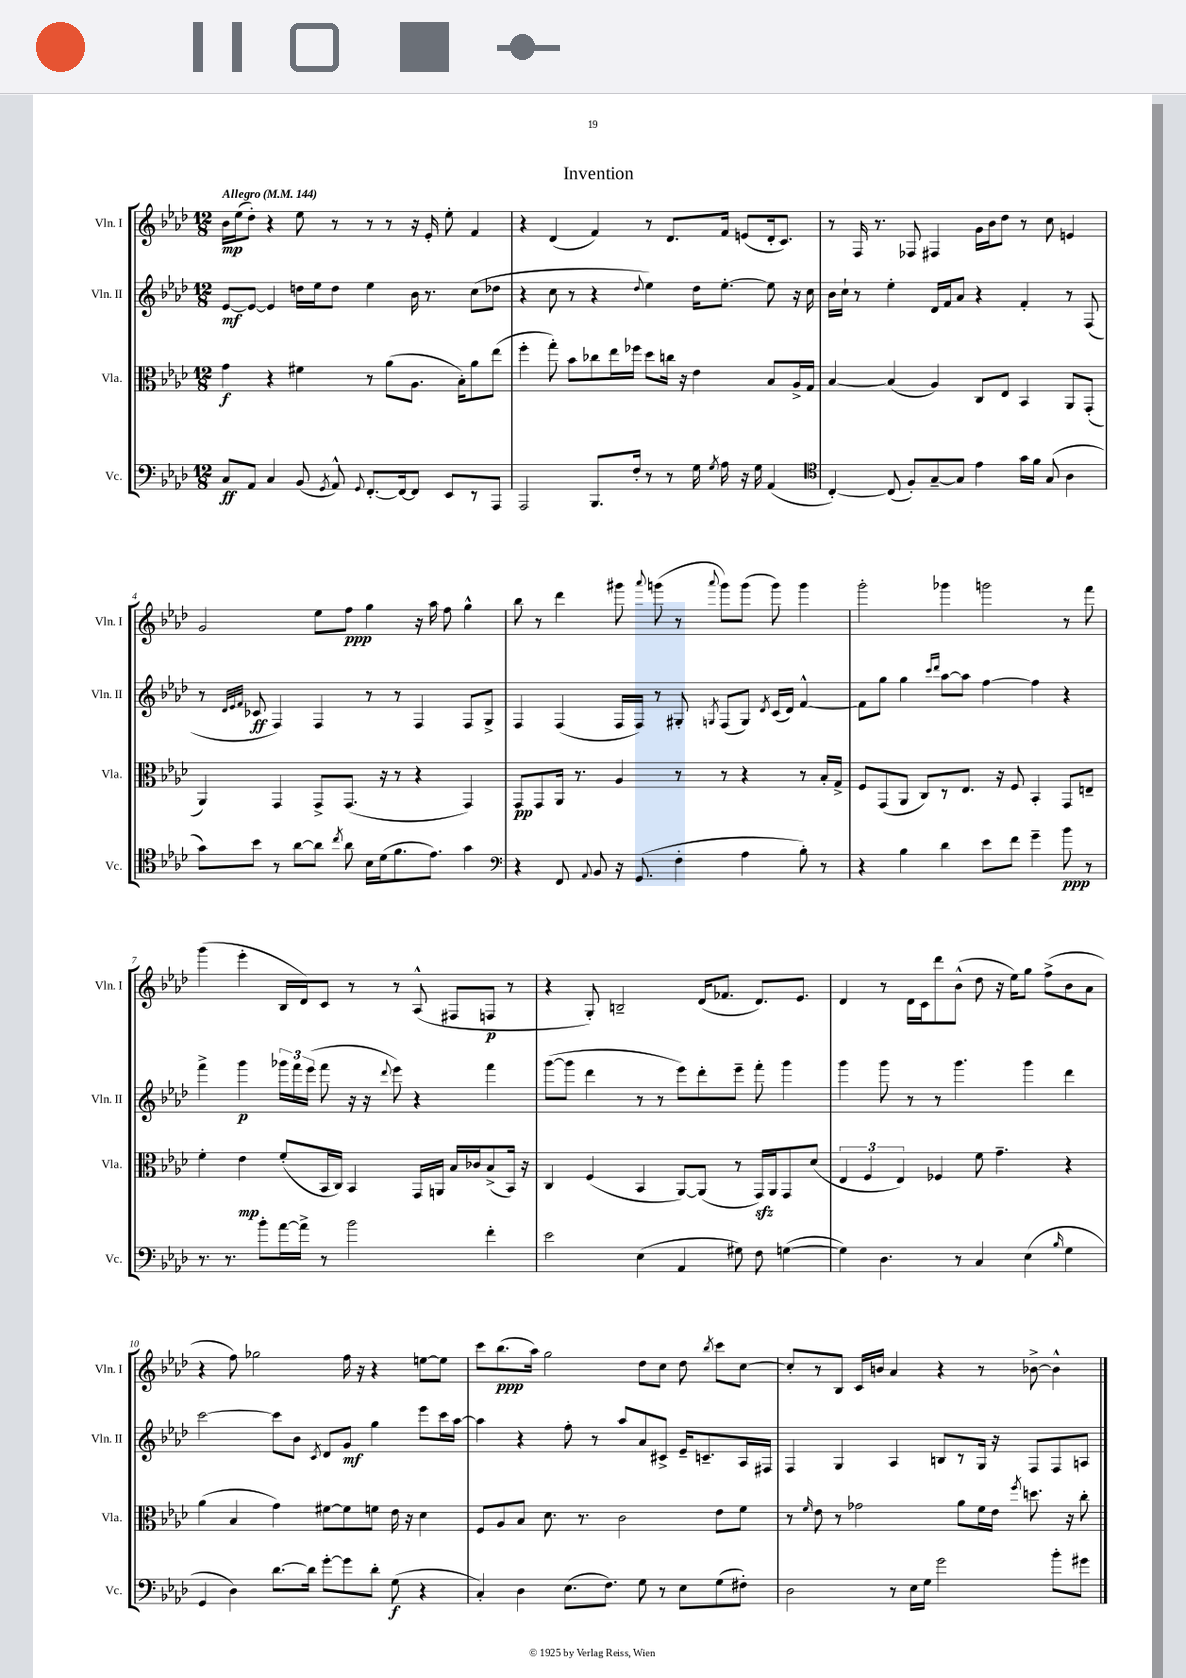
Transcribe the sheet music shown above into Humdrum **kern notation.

**kern	**kern	**kern	**kern
*staff4	*staff3	*staff2	*staff1
*clefF4	*clefC3	*clefG2	*clefG2
*k[b-e-a-d-]	*k[b-e-a-d-]	*k[b-e-a-d-]	*k[b-e-a-d-]
*M12/8	*M12/8	*M12/8	*M12/8
*MM144	*MM144	*MM144	*MM144
8C/L	4g\	[8e-/L	16b-\LL
.	.	.	(16ee-\J
8AA-/J	.	8e-/_J	8dd-'\J)
4C/	4r	4e-/]	4r
(8BB-/	4f#\	16dd\LL	8ee-\
.	.	16ee-\J	.
8qGG/	.	.	.
8AA-^^/)	.	8dd\J	8r
8qqGG/	.	.	.
[8.FF'/L	8r	4ee-\	8r
.	(8a-\L	.	8r
16FF/_k	.	.	.
8FF/]J	8.A-\J	16b-\	16r
.	.	8.r	16e-'/
8EE-/L	.	.	8ee-'\
.	16B-'\LK)	.	.
8r	8a-\	(8cc\L	4f/
8AAA-/J	(8ee-\J	8dd-\J	.
=	=	=	=
2AAA-/	4ff'\	4r	4r
.	8gg'\)	8cc\	(4d-/
.	8b-\L	8r	.
8.BBB-/L	8cc-\	4r	4f/)
.	16ee-\L	.	.
16F'/Jk	16ff-\JJ	.	.
.	.	8qqdd-/	.
8r	8dd-\L	4ee-\)	8r
8r	16cc\Jk	.	8.d-/L
.	16r	.	.
16G\	4e-\	16dd-\LK	.
8qG/	.	.	.
16A-\	.	[8.ee-'\J	16f/Jk
16r	.	.	(8e/L
16G\	.	.	.
(4AA-/	8B-/L	8ee-\]	16d-'/k
.	.	.	8.c/J)
.	16A-^/L	16r	.
.	16G/JJ	16cc\	.
=	=	=	=
*clefC4	*	*	*
[4C'/)	[4B-/	16b-\LL	8r
.	.	16cc`\JJ	.
.	.	8r	16F/
.	.	.	8.r
(8C/]	(4B-/]	4ee-'\	.
8F'/L)	.	.	8F-/
[8G~/	4A-/)	16d-/LL	4F#/
.	.	16f/J	.
8G/]J	.	8a-/J	.
4e-\	8C/L	4r	16g\LL
.	.	.	16b-\J
.	8E-/J	.	8dd-\J
16g\LL	4BB-/	4f'/	8r
16f\JJ	.	.	.
(8G/	.	.	8cc\
4A-\	8AA-/L	8r	4e/
.	(8GG'/J	(8F/	.
=	=	=	=
8g\L)	4AA-/)	8r	2g/
.	.	32qqd-/LLL	.
.	.	32qqe-/	.
.	.	32qqf/JJJ	.
8b-\J	.	8c-/	.
8r	4GG/	4F/)	.
[8a-\L	.	.	.
8a-\]J	8GG^/L	4F/	8ee-\L
8qcc/	.	.	.
8a-\	(8.GG/J	.	8ff\J
16B-\LL	.	8r	4gg\
(16d-\J	16r	.	.
8.f\	8r	8r	.
.	4r	4F/	16r
8.e-\J)	.	.	16aa-\
.	.	.	8ff\
4g\	4GG/)	8F/L	4gg^^\
.	.	8G^/J	.
=	=	=	=
*clefF4	*	*	*
4r	8GG/L	4F/	8bb-\
.	8GG/	.	8r
8FF/	16AA-/Jk	(4F/	4ddd-\
.	8.r	.	.
8qqAA-/	.	.	.
8BB-/	.	.	.
16r	4A-/	16F/LL	8ggg#\
(8.GG/	.	16F/JJ)	.
.	.	.	8qqaaa-/
.	.	8r	(8ggg\
4F'\	8r	8G#'/	8r
.	.	8qG/	8qqaaa-/
.	8r	(8F/L	8ggg\L)
4A-\	4r	8G/J)	(8ggg\J
.	.	8qd-/	.
.	.	(16c/LL	8ggg\)
.	.	16d-/JJ)	.
8B-'\)	8r	[4f^^/	4ggg\
8r	16B-'/LL	.	.
.	16G^/JJ	.	.
=	=	=	=
4r	8F/L	8f\]L	2ggg'\
.	(8GG/	8gg\J	.
4B-\	8AA-/J	4gg\	.
.	8C/L)	.	.
.	.	16qqccc/LL	.
.	.	16qqddd-/JJ	.
4d-\	8r	[8aa-\L	4ggg-\
.	8.E-/J	8aa-\]J	.
8e-\L	.	[4ff\	2ggg\
.	16r	.	.
8f\J	8F/	.	.
4g~\	4BB-'/	4ff\]	.
8b-\	8GG/L	4r	8r
8r	8E~/J	.	8fff\
=	=	=	=
8.r	4f'\	4fff^\	(4ggg\
8.r	.	.	.
.	4e-\	4ggg\	4eee-'\
8b-'\L	.	.	.
[16a-\L	(8f'/L	24ggg-\LL	16B-/LL
.	.	24fff\	.
16a-^\]JJ	.	.	16d-/J)
.	.	(24eee-\JJ	.
8r	16BB-/L	8fff\	8c/J
.	16C/JJ)	.	.
2b-\	4BB-/	16r	8r
.	.	16r	.
.	.	8qqddd-/	.
.	.	8eee-\)	8r
.	16GG/LL	4r	(8A-^^/
.	16AA/JJ	.	.
.	16B-/LL	.	8F#/L
.	16c-/J	.	.
4f'\	(8B-^/	4fff\	8F/J
.	16BB-/Jk)	.	8r
.	16r	.	.
=	=	=	=
2e-\	4C/	([8ggg\L	4r
.	.	8ggg\]J	.
.	(4F/	4ddd-\	8G'/)
.	.	.	2B~/
(4E-\	4BB-/	8r	.
.	.	8r	.
4AA-/	[8AA-/L)	8eee-\L)	.
.	(8AA-/]J	8ddd-'\	(16d-/LK
.	.	.	8.f-/J
8G#\)	8r	8eee-~\J	.
8F\	16GG/LL)	8fff'\	8.d-/L)
.	16AA-/J	.	.
([4G\	8GG/	4ggg\	.
.	.	.	8.e-/J
.	(8d-/J	.	.
=	=	=	=
4G\])	6E-/	4ggg\	4d-/
.	6F/	.	.
4.D-\	.	8ggg\	8r
.	6E-/)	.	.
.	.	8r	16d-\LL
.	.	.	16c\J
.	4F-/	8r	8ddd-\
8r	.	4.ggg\	(8b-^^\J
4C/	8f\	.	8dd-\
.	4.g~\	.	16r
.	.	.	16ee-\LK)
(4E-\	.	4ggg\	8gg\J
.	.	.	(8ff^\L
16qqB-/	.	.	.
4G\	4r	4ddd-\	8b-\
.	.	.	8a-\J
=	=	=	=
4GG/	(4a-\	[2ccc\	4r
4D-\)	4B-/	.	8ff\)
.	.	.	2gg-\
[8.d-\L	4g\)	8ccc\]L	.
.	.	8b-\J	.
16d-\]Jk	.	.	.
.	.	8qc/	.
[8g'\L	[8f#\L	8d-/L	.
8g\]	8f#\]	8g/J	16ff\
.	.	.	16r
8d-'\J	8f\J	4gg\	4r
(8G\	16e-\	.	.
.	16r	.	.
4r	4d-\	8eee-\L	[8ee\L
.	.	16ccc\L	8ee\]J
.	.	[16aa-\JJ	.
=	=	=	=
4C'/)	8F/L	4aa-\]	8ccc\L
.	8A-/	.	(8.bb-\
4D-\	8B-/J	4r	.
.	.	.	16aa-\Jk)
.	8.d-\	.	2gg\
(8.E-\L	.	8ff'\	.
.	8.r	.	.
.	.	8r	.
8.F\J)	.	.	.
.	2c\	8aa-/L	.
8G\	.	8a-/	8dd-\L
8r	.	8c#^/J	8cc\J
8E-\L	.	16e-~/LK	8dd-\
.	.	8.c~/	.
.	.	.	8qbb-/
(8G\	8e-\L	.	8ccc\L
8F#'\J)	8f\J	16A-/L	[8cc\J
.	.	16F#/JJ	.
=	=	=	=
2D-\	8r	4F/	8cc'/]L
.	16qqf/	.	.
.	8e-\	.	8r
.	8r	4G/	8B-/J
.	2g-\	.	16c/LL
.	.	.	16b/JJ
8r	.	4A-/	4a-/
16E-\LL	.	.	.
16G\JJ	.	.	.
2g\	.	8B/L	4r
.	8a-\L	8r	.
.	16f\L	16G/Jk	8r
.	16e-\JJ	16r	.
.	8qff/	.	.
.	8.dd\	8F/L	[8b-^\
8b-'\L	.	8F/	4b-^^\]
.	16r	.	.
8g#\J	8cc'\	8A/J	.
==	==	==	==
*-	*-	*-	*-
